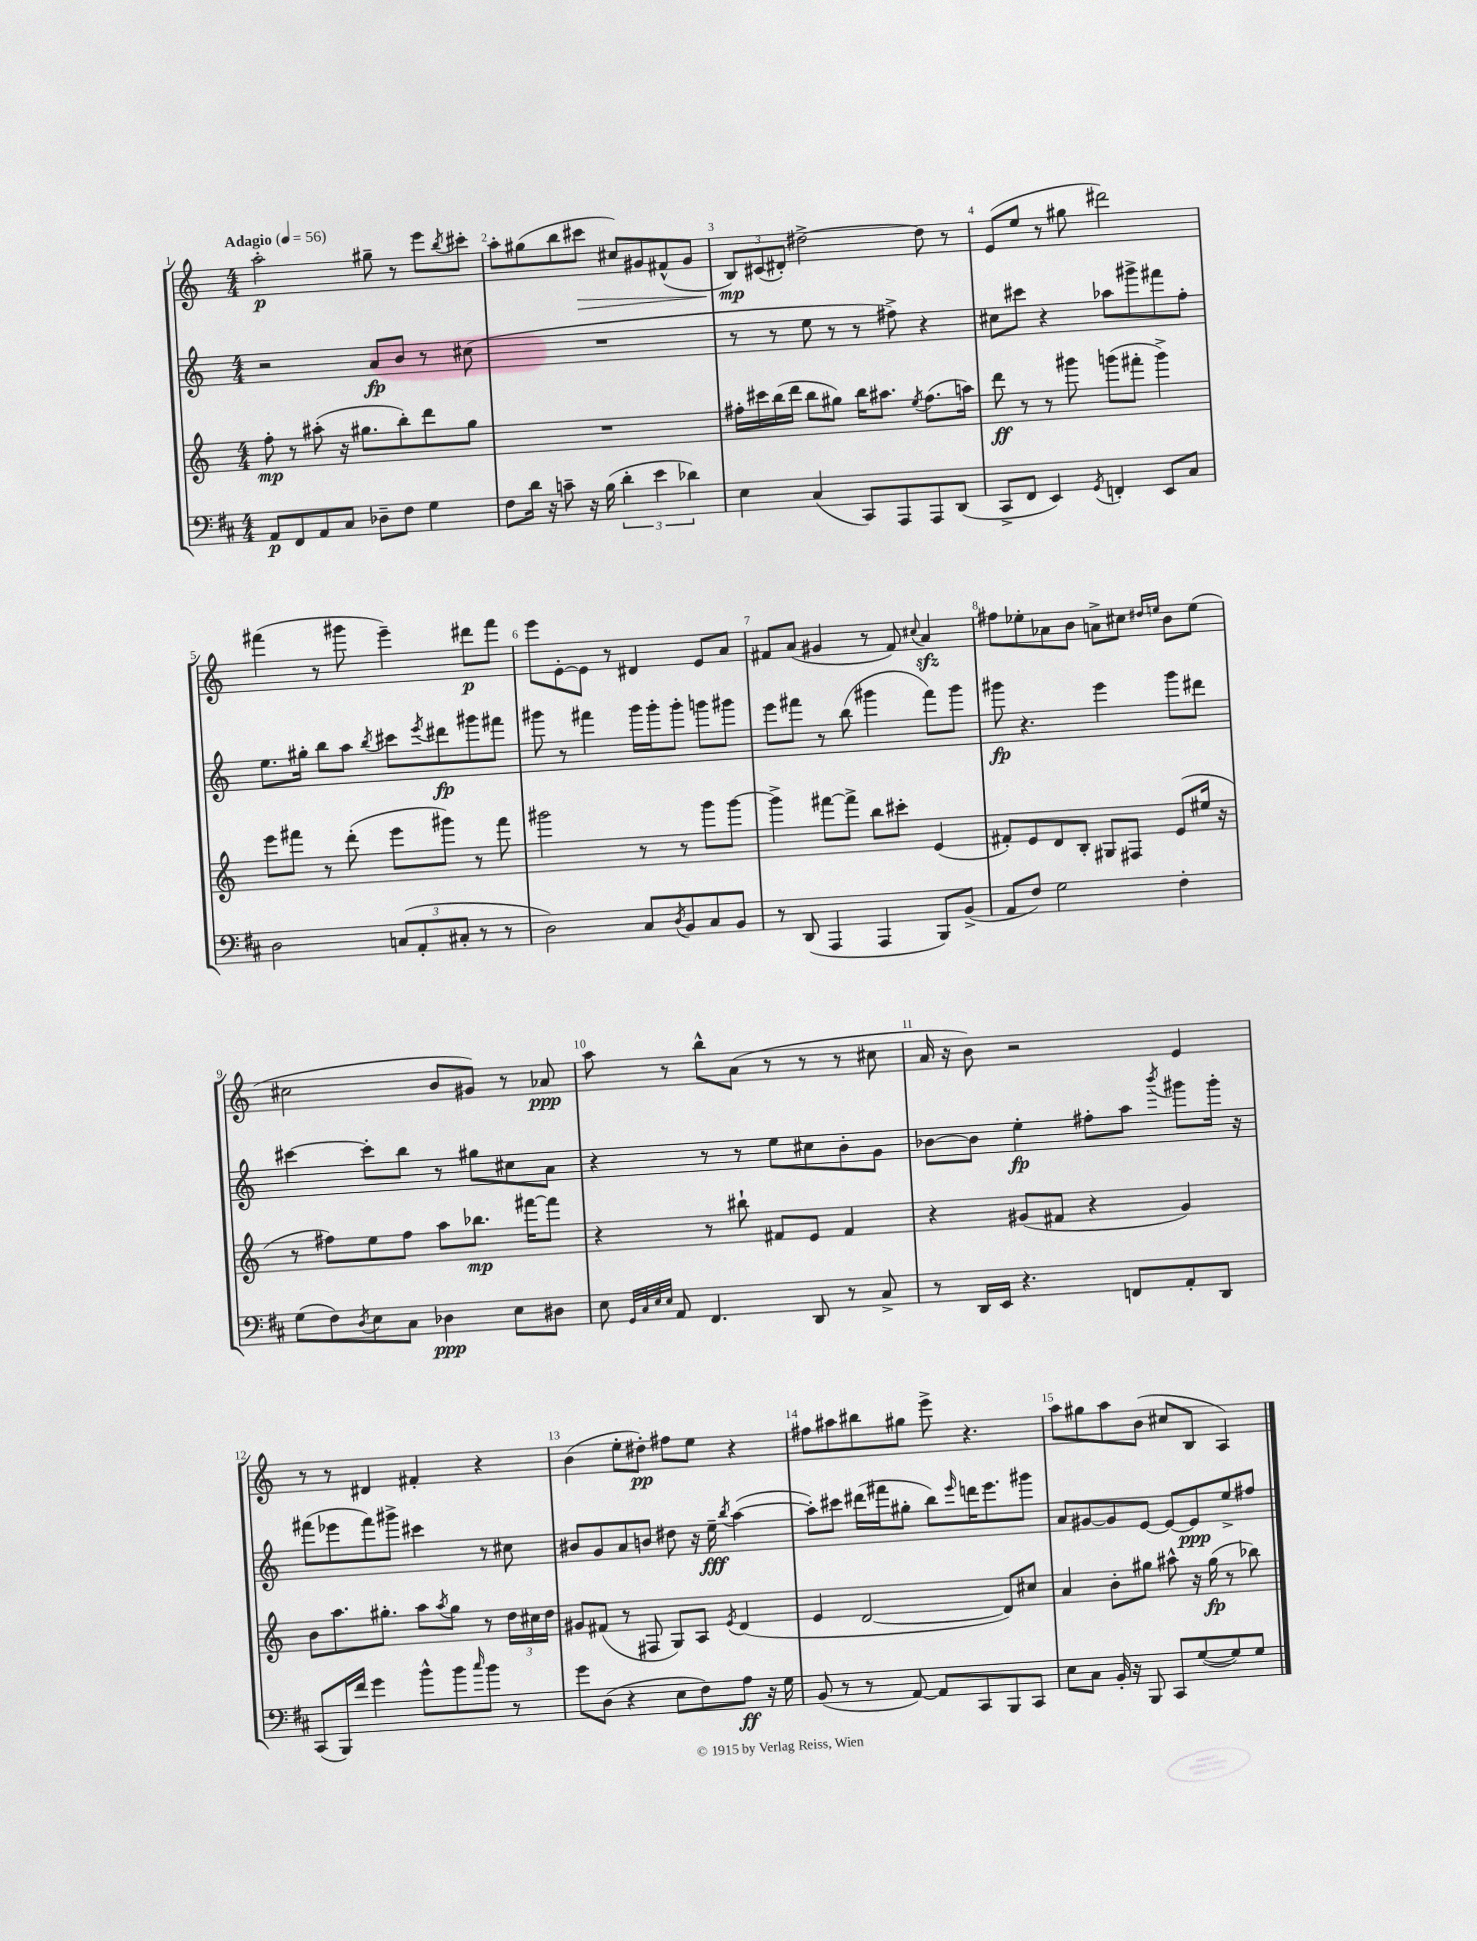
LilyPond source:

<<
\new StaffGroup <<
\new Staff = "s0" {
    \clef treble \key c \major \numericTimeSignature \time 4/4 \tempo "Adagio" 4 = 56
    a''2-.\p gis''8-- r8 e'''8 \acciaccatura { b''8 } cis'''8-. |
    a''8-. gis''8( b''8 cis'''8\> cis''8) gis'8 fis'8-^( gis'8 |
    \tuplet 3/2 { b8\mp\!) cis'8( dis'8-.) } dis''2~-> dis''8 r8 |
    e'8( e''8 r8 gis''8 dis'''2) |
    fis'''4( r8 gis'''8 e'''4--) dis'''8\p fis'''8 |
    e'''8 e'8~-. e'8 r8 dis'4 e'8 a'8 |
    fis'8 a'8( gis'4 r8 fis'8) \appoggiatura { cis''8 } a'4\sfz |
    fis''8 ees''8-. aes'8 b'8 a'8-> cis''8 \grace { dis''16 e''16 } b'8 e''8( |
    cis''2 b'8 gis'8) r8 aes'8\ppp |
    a''8 r8 b''8-^ a'8( r8 r8 r8 cis''8 |
    a'16 r16 b'8) r2 e'4 |
    r8 r8 dis'4 fis'4-. r4 |
    b'4( e''8-. dis''8-.\pp) fis''8 e''8 r4 |
    fis''8 ais''8 bis''8 gis''8 e'''8-> r4. |
    a''8 gis''8 a''8 b'8( cis''8 b8 a4) \bar "|." |
}
\new Staff = "s1" {
    \clef treble \key c \major \numericTimeSignature \time 4/4
    r2 a'8\fp b'8 r8 cis''8( |
    R1 |
    r8 r8 e''8 r8 r8 fis''8->) r4 |
    cis''8 cis'''8 r4 aes''8 gis'''8-> fis'''8 f''8-. |
    e''8. gis''16-. b''8 a''8 \acciaccatura { b''8 } cis'''8 \acciaccatura { e'''8 } dis'''8\fp gis'''8 fis'''8 |
    gis'''8 r8 fis'''4 gis'''16 gis'''16-. gis'''8-. g'''8 gis'''8 |
    e'''8 fis'''8 r8 b''8( gis'''4 fis'''8) gis'''8 |
    gis'''8\fp r4. e'''4 gis'''8 dis'''8 |
    cis'''4~ cis'''8-. b''8 r8 gis''8 cis''8 a'8 |
    r4 r8 r8 e''8 cis''8 b'8-. g'8 |
    bes'8~ bes'8 e''4-.\fp fis''8-. a''8 \acciaccatura { b'''8 } gis'''8 gis'''16-. r16 |
    fis'''8( ees'''8 fis'''8) gis'''8-> cis'''4 r8 cis''8 |
    bis'8 g'8 a'8 b'8 dis''8 r16 e''16--\fff \acciaccatura { b''8 } a''4~( |
    a''8-.) cis'''8 dis'''16( fis'''16 gis''8-. b''8) \grace { e'''16 } d'''16 e'''8. gis'''8 |
    a'8 gis'8~ gis'8 e'8~ e'8~ e'8\ppp e''8-> fis''8 \bar "|." |
}
\new Staff = "s2" {
    \clef treble \key c \major \numericTimeSignature \time 4/4
    f''8-.\mp r8 ais''8-.( r16 gis''8. b''8-.) d'''8 gis''8 |
    R1 |
    fis''16-. cis'''16 b''16( d'''16 b''8 gis''8) b''16 ais''8. \acciaccatura { e''8 } fis''8.( a''16) |
    d'''8\ff r8 r8 gis'''8 g'''8( fis'''8-. g'''4->) |
    e'''8 fis'''8 r8 d'''8-.( e'''8 gis'''8) r8 fis'''8 |
    gis'''2 r8 r8 gis'''8 gis'''8~ |
    gis'''4-> fis'''8~ fis'''8-> b''8 cis'''8-. e'4( |
    fis'8-.) e'8 d'8 b8-. gis8 fis8 e'8( eis''16 r16 |
    r8 fis''8) e''8 fis''8 a''8 bes''8.\mp fis'''16~ fis'''8 |
    r4 r8 bis''8-! fis'8 e'8 fis'4 |
    r4 gis'8( fis'8 r4 gis'4) |
    b'8 a''8. gis''8.-. a''8 \acciaccatura { a''8 } gis''8 r8 \tuplet 3/2 { d''16 cis''16 d''16 } |
    gis'8 fis'8( r8 fis8 g8) a8 \acciaccatura { e'8 } d'4( |
    e'4 d'2~ d'8) cis''8 |
    a'4 b'8-. gis''8 ais''8-^ r16 gis''16\fp( r8 bes''8) \bar "|." |
}
\new Staff = "s3" {
    \clef bass \key d \major \numericTimeSignature \time 4/4
    a,8\p fis,8 a,8 cis8 des8-- fis8 g4 |
    fis8 d'16 r16 c'8-- r16 b16( \tuplet 3/2 { d'4-. e'4 des'4) } |
    e4 cis4( cis,8) a,,8 a,,8 d,8( |
    cis,8-> fis,8 e,4) \acciaccatura { g,8 } f,4-. e,8 cis8 |
    d2 \tuplet 3/2 { c8( a,8-. cis8-. } r8 r8 |
    d2) cis8 \acciaccatura { d8 } b,8 cis8 b,8 |
    r8 d,8( a,,4 a,,4 b,,8) b,8->( |
    a,8 fis8) g2 fis4-. |
    g8( fis8) \acciaccatura { d8 } e8 cis8 des4\ppp e8 dis8 |
    e8 \grace { g,32 cis32 e32 e32 } a,8 fis,4. d,8 r8 cis8-> |
    r8 d,16 e,16 r4. f,8 a,8-. d,8 |
    cis,8( b,,16) fis'16 g'4 b'8-^ b'8 \grace { cis''16 } b'8 r8 |
    g'8 d8( r4 e8 fis8) a8\ff r16 g16 |
    b,8( r8 r8 a,8~) a,8 cis,8 b,,8 cis,8 |
    e8 cis8 b,16-. r16 b,,8 cis,8 g8~( g8) g8 \bar "|." |
}
>>
>>
\layout { \context { \Score \override BarNumber.break-visibility = ##(#f #t #t) barNumberVisibility = #all-bar-numbers-visible } }
